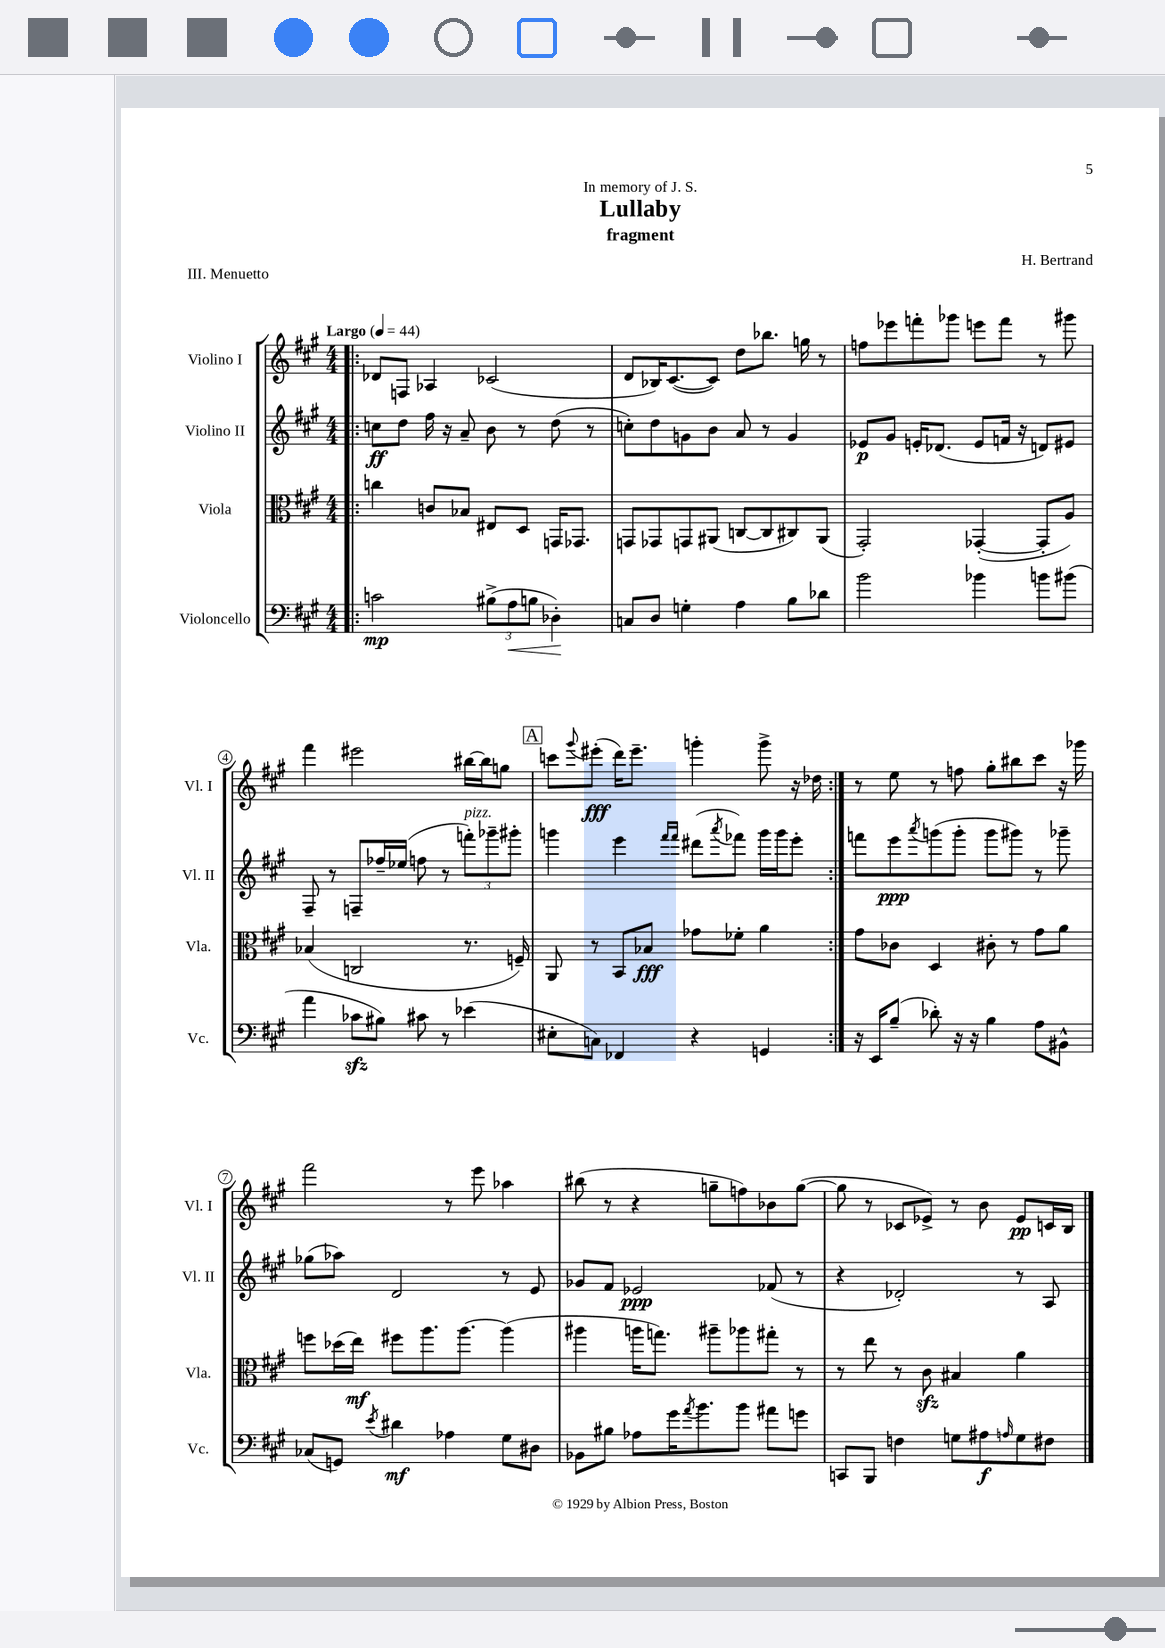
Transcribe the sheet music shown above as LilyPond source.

\header { title = "Lullaby" composer = "H. Bertrand" subtitle = "fragment" dedication = "In memory of J. S." piece = "III. Menuetto" }
<<
\new StaffGroup <<
\new Staff = "s0" \with { instrumentName = "Violino I" shortInstrumentName = "Vl. I" } {
    \clef treble \key a \major \numericTimeSignature \time 4/4 \tempo "Largo" 4 = 44
    \repeat volta 2 { \bar ".|:" des'8 f8 aes4 ces'2( |
    d'8 bes16) cis'8.~( cis'8) d''8 bes''8. g''16 r8 |
    f''8 ees'''8 f'''8-. ges'''8 e'''8 f'''8 r8 gis'''8 |
    fis'''4 eis'''2 bis''16~ bis''16 g''8 |
    \mark \markup { \box "A" } c'''8 \appoggiatura { gis'''8 } eis'''8-.\fff( d'''16) eis'''8.-- g'''4-. g'''8-> r16 des''16 | }
    r8 e''8 r8 f''8 gis''8-. bis''8 cis'''8 r16 ges'''16 |
    fis'''2 r8 e'''8 aes''4 |
    bis''8( r8 r4 g''8-- f''8) bes'8 g''8~( |
    g''8 r8 ces'8 ees'8->) r8 b'8 ees'8\pp c'16 b16 \bar "|." |
}
\new Staff = "s1" \with { instrumentName = "Violino II" shortInstrumentName = "Vl. II" } {
    \clef treble \key a \major \numericTimeSignature \time 4/4
    \repeat volta 2 { \bar ".|:" c''8\ff d''8 fis''16 r16 a'8-- b'8 r8 d''8( r8 |
    c''8-.) d''8 g'8 b'8 a'8 r8 g'4 |
    ees'8\p gis'8 e'16-. des'8.( e'8 f'16 r16 d'8) eis'8 |
    fis8-- r8 f8-- fes''16-- ees''16( f''8 r8 \tuplet 3/2 { f'''8-.^\markup { \italic "pizz." }) ges'''8-- gis'''8-. } |
    \mark \markup { \box "A" } g'''4 e'''4 \grace { fis'''16 fis'''16 } dis'''8( \acciaccatura { a'''8 } fes'''8) g'''16 g'''16 e'''8-. | }
    f'''8 e'''8\ppp \acciaccatura { a'''8 } g'''8( g'''8-. g'''8 gis'''8) r8 ges'''8-- |
    ges''8( aes''8) d'2 r8 e'8 |
    ges'8 fis'8 ees'2\ppp fes'8( r8 |
    r4 des'2-.) r8 a8 \bar "|." |
}
\new Staff = "s2" \with { instrumentName = "Viola" shortInstrumentName = "Vla." } {
    \clef alto \key a \major \numericTimeSignature \time 4/4
    \repeat volta 2 { \bar ".|:" c''4 c'8 bes8 eis8 d8 g,16 ges,8. |
    g,8 ges,8 g,8 ais,8( c8~ c8 cis8) ais,8( |
    gis,2-.) ges,4~-.( ges,8-. a8) |
    bes4( c2 r8. f16--) |
    \mark \markup { \box "A" } a,8 r8 b,8 bes8\fff ges'8 fes'8-. a'4 | }
    gis'8 ces'8 d4 cis'8-. r8 gis'8 a'8 |
    f''8 des''16( e''16\mf) fis''8 a''8. a''8.~ a''4( |
    ais''4 a''16 g''8.) ais''8-- aes''8 gis''8-. r8 |
    r8 e''8 r8 cis'8\sfz bis4 a'4 \bar "|." |
}
\new Staff = "s3" \with { instrumentName = "Violoncello" shortInstrumentName = "Vc." } {
    \clef bass \key a \major \numericTimeSignature \time 4/4
    \repeat volta 2 { \bar ".|:" c'2\mp \tuplet 3/2 { bis8->( a8\< b8 } des4-.\!) |
    c8 d8 g4-. a4 b8 des'8 |
    b'2 bes'4 b'8 bis'8( |
    a'4 ces'8\sfz bis8) cis'8 r8 ees'4( |
    \mark \markup { \box "A" } eis8-. c8) fes,4 r4 g,4 | }
    r16 e,16 b8--( des'8-.) r16 r16 b4 a8 bis,8-^ |
    ces8( g,8) \acciaccatura { e'8 } dis'4\mf aes4 gis8 dis8 |
    bes,8 bis8 aes8 gis'16 \acciaccatura { a'8 } b'8. b'8 ais'8 g'8 |
    c,8 b,,8 f4 g8 ais8\f \grace { a16 } g8 fis8 \bar "|." |
}
>>
>>
\layout { \context { \Score \override BarNumber.stencil = #(make-stencil-circler 0.1 0.3 ly:text-interface::print) } }
